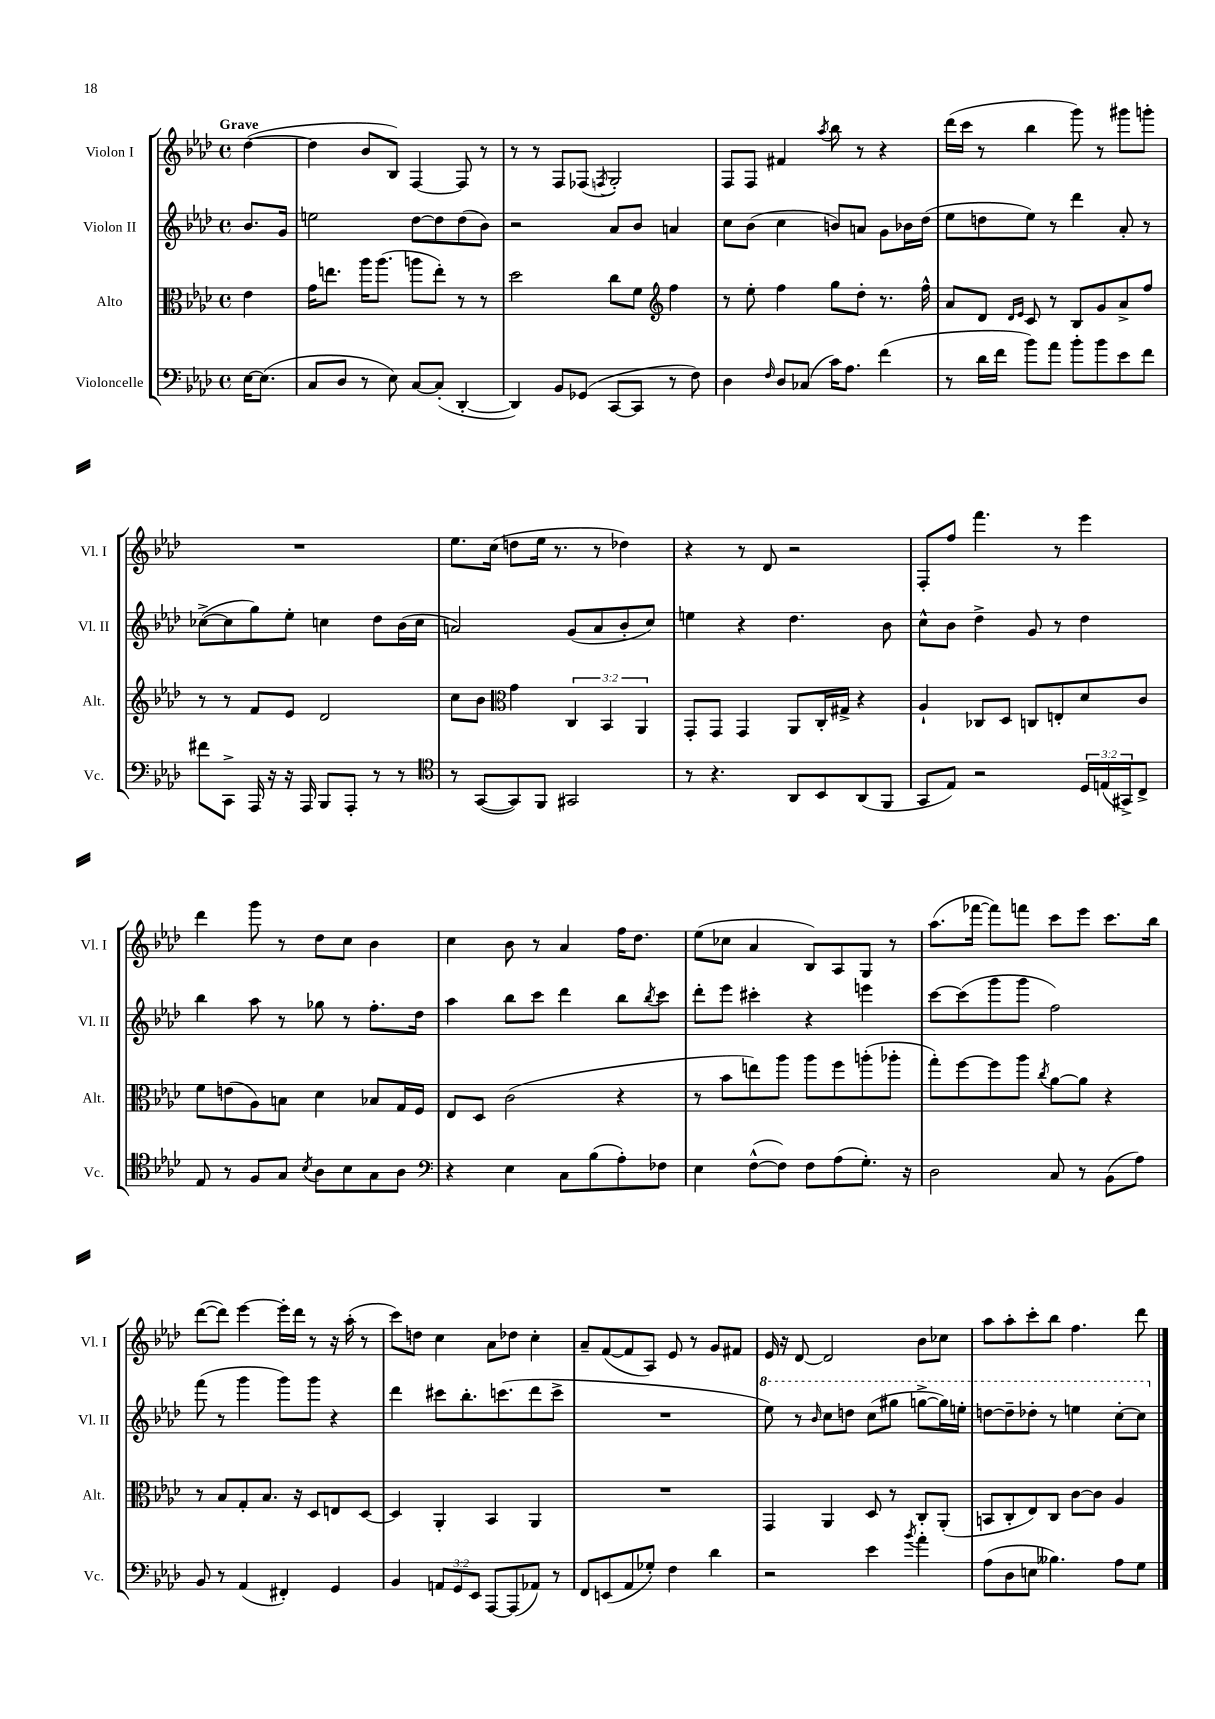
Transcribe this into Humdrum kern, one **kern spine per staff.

**kern	**kern	**kern	**kern
*staff4	*staff3	*staff2	*staff1
*clefF4	*clefC3	*clefG2	*clefG2
*k[b-e-a-d-]	*k[b-e-a-d-]	*k[b-e-a-d-]	*k[b-e-a-d-]
*M4/4	*M4/4	*M4/4	*M4/4
*met(c)	*met(c)	*met(c)	*met(c)
[16E-	4e-	8.b-	([4dd-
(8.E-]	.	.	.
.	.	16g	.
=	=	=	=
8C	16g	2ee	4dd-]
.	8.ee	.	.
8D-	.	.	.
8r	16aa-	.	8b-
.	(8.aa-	.	.
8E-)	.	.	8B-)
[8C	8aa	[8dd-	[4F
(8C']	8ee')	8dd-]	.
[4DD-'	8r	(8dd-	8F]
.	8r	8b-)	8r
=	=	=	=
4DD-])	2dd-	2r	8r
.	.	.	8r
8BB-	.	.	8F
(8GG-	.	.	(8F-
.	.	.	8qF
[8CC	8cc	8a-	2G')
8CC]	8f	8b-	.
*	*clefG2	*	*
8r	4ff	4a	.
8F)	.	.	.
=	=	=	=
4D-	8r	8cc	8F
.	8ee-'	(8b-	8F
16qqF	.	.	.
8D-	4ff	4cc	4f#
(8C-	.	.	.
.	.	.	8qaa-
16c)	8gg	8b)	8bb-
8.A-	.	.	.
.	8dd-'	8a	8r
(4f	8.r	8g	4r
.	.	16b-	.
.	16ff^^	(16dd-	.
=	=	=	=
8r	8a-	8ee-	(16ddd-
.	.	.	16ccc
16d-	8d-	8dd	8r
16f	.	.	.
.	16qqd-	.	.
.	16qqe-	.	.
8b-)	8c	8ee-)	4bb-
8a-	8r	8r	.
8b-'	8B-	4ddd-	8ggg)
8b-	8g	.	8r
8e-	8a-^	8a-'	8ggg#
8f	8ff	8r	8ggg'
=	=	=	=
8f#	8r	([8cc-^	1r
8CC^	8r	8cc-]	.
16AAA-	8f	8gg)	.
16r	.	.	.
16r	8e-	8ee-'	.
16AAA-	.	.	.
8BBB-	2d-	4cc	.
8AAA-'	.	.	.
8r	.	8dd-	.
8r	.	(16b-	.
.	.	16cc	.
=	=	=	=
*clefC4	*	*	*
8r	8cc	2a)	8.ee-
([8GG	8b-	.	.
.	.	.	(16cc
*	*clefC3	*	*
8GG])	4g	.	8dd
8FF	.	.	16ee-
.	.	.	8.r
2GG#	6C	(8g	.
.	.	8a	8r
.	6BB-	.	.
.	.	8b-'	4dd-)
.	6AA-	.	.
.	.	8cc)	.
=	=	=	=
8r	8GG'	4ee	4r
4.r	8GG	.	.
.	4GG	4r	8r
.	.	.	8d-
8AA-	8AA-	4.dd-	2r
8BB-	16C'	.	.
.	16G#^	.	.
(8AA-	4r	.	.
8FF	.	8b-	.
=	=	=	=
8GG	4A-`	8cc^^	8F'
8E-)	.	8b-	8ff
2r	8C-	4dd-^	4.fff
.	8D-	.	.
.	8C	8g	.
.	8E'	8r	8r
24D-	8d-	4dd-	4eee-
(24E	.	.	.
24GG#^)	.	.	.
8C^	8c	.	.
=	=	=	=
8E-	8f	4bb-	4ddd-
8r	(8e	.	.
8F	8A-)	8aa-	8ggg
8G	8B	8r	8r
8qB-	.	.	.
8A-	4d-	8gg-	8dd-
8B-	.	8r	8cc
8G	8B-	8.ff'	4b-
8A-	16G	.	.
.	16F	16dd-	.
=	=	=	=
*clefF4	*	*	*
4r	8E-	4aa-	4cc
.	8D-	.	.
4E-	(2c	8bb-	8b-
.	.	8ccc	8r
8C	.	4ddd-	4a-
(8B-	.	.	.
8A-')	4r	8bb-	16ff
.	.	.	8.dd-
.	.	8qbb-	.
8F-	.	8ccc	.
=	=	=	=
4E-	8r	8ddd-'	(8ee-
.	8b-	8eee-	8cc-
([8F^^	8ee)	4ccc#'	4a-
8F])	8aa-	.	.
8F	8aa-	4r	8B-)
(8A-	8ff	.	8A-
8.G')	(8aa'	4eee	8G
.	8aa-'	.	8r
16r	.	.	.
=	=	=	=
2D-	8gg')	[8ccc	(8.aa-
.	[8ff	(8ccc]	.
.	.	.	[16fff-
.	8ff]	8ggg	8fff-])
.	8aa-	8ggg	8fff
.	8qcc	.	.
8C	[8a-	2ff)	8ccc
8r	8a-]	.	8eee-
(8BB-	4r	.	8.ccc
8A-)	.	.	.
.	.	.	16bb-
=	=	=	=
8BB-	8r	(8fff	([8ddd-
8r	8B-	8r	8ddd-])
(4AA-	8G'	4ggg	[4eee-
.	8.B-	.	.
4FF#')	.	8ggg)	16eee-']
.	16r	.	16ddd-
.	8D-	8ggg	8r
4GG	8E	4r	16r
.	.	.	(16aa-'
.	[8D-	.	8r
=	=	=	=
4BB-	4D-]	4ddd-	8ccc)
.	.	.	8dd
12AA	4AA-'	8ccc#	4cc
12GG	.	.	.
.	.	8.bb-'	.
12EE-	.	.	.
[8AAA-	4BB-	.	8a-
.	.	(8.ccc	.
(8AAA-]	.	.	8dd-
8AA-)	4AA-	8ddd-	4cc'
8r	.	8ccc^	.
=	=	=	=
8FF	1r	1r	8a-~
(8EE	.	.	([8f
8AA-	.	.	8f]
8G-')	.	.	8A-)
4F	.	.	8e-
.	.	.	8r
4d-	.	.	8g
.	.	.	8f#
=	=	=	=
2r	4GG	8eee-)	16e-
.	.	.	16r
.	.	8r	[8d-
.	.	16qqbb-	.
.	4AA-	8ccc	2d-]
.	.	8ddd	.
4e-	8D-	(8ccc	.
.	8r	8ggg#	.
8qb-	.	.	.
4a-'	8C'	[8ggg^	8b-
.	(8AA-'	16ggg])	8cc-
.	.	16eee'	.
=	=	=	=
(8A-	8BB	[8ddd	8aa-
8D-	8C'	8ddd~]	8aa-'
8E	8E-)	8ddd-'	8ccc'
4.B--)	8C	8r	8bb-
.	[8c	4eee	4.ff
.	8c]	.	.
8A-	4A-	[8ccc'	.
8G	.	8ccc]	8ddd-
==	==	==	==
*-	*-	*-	*-
